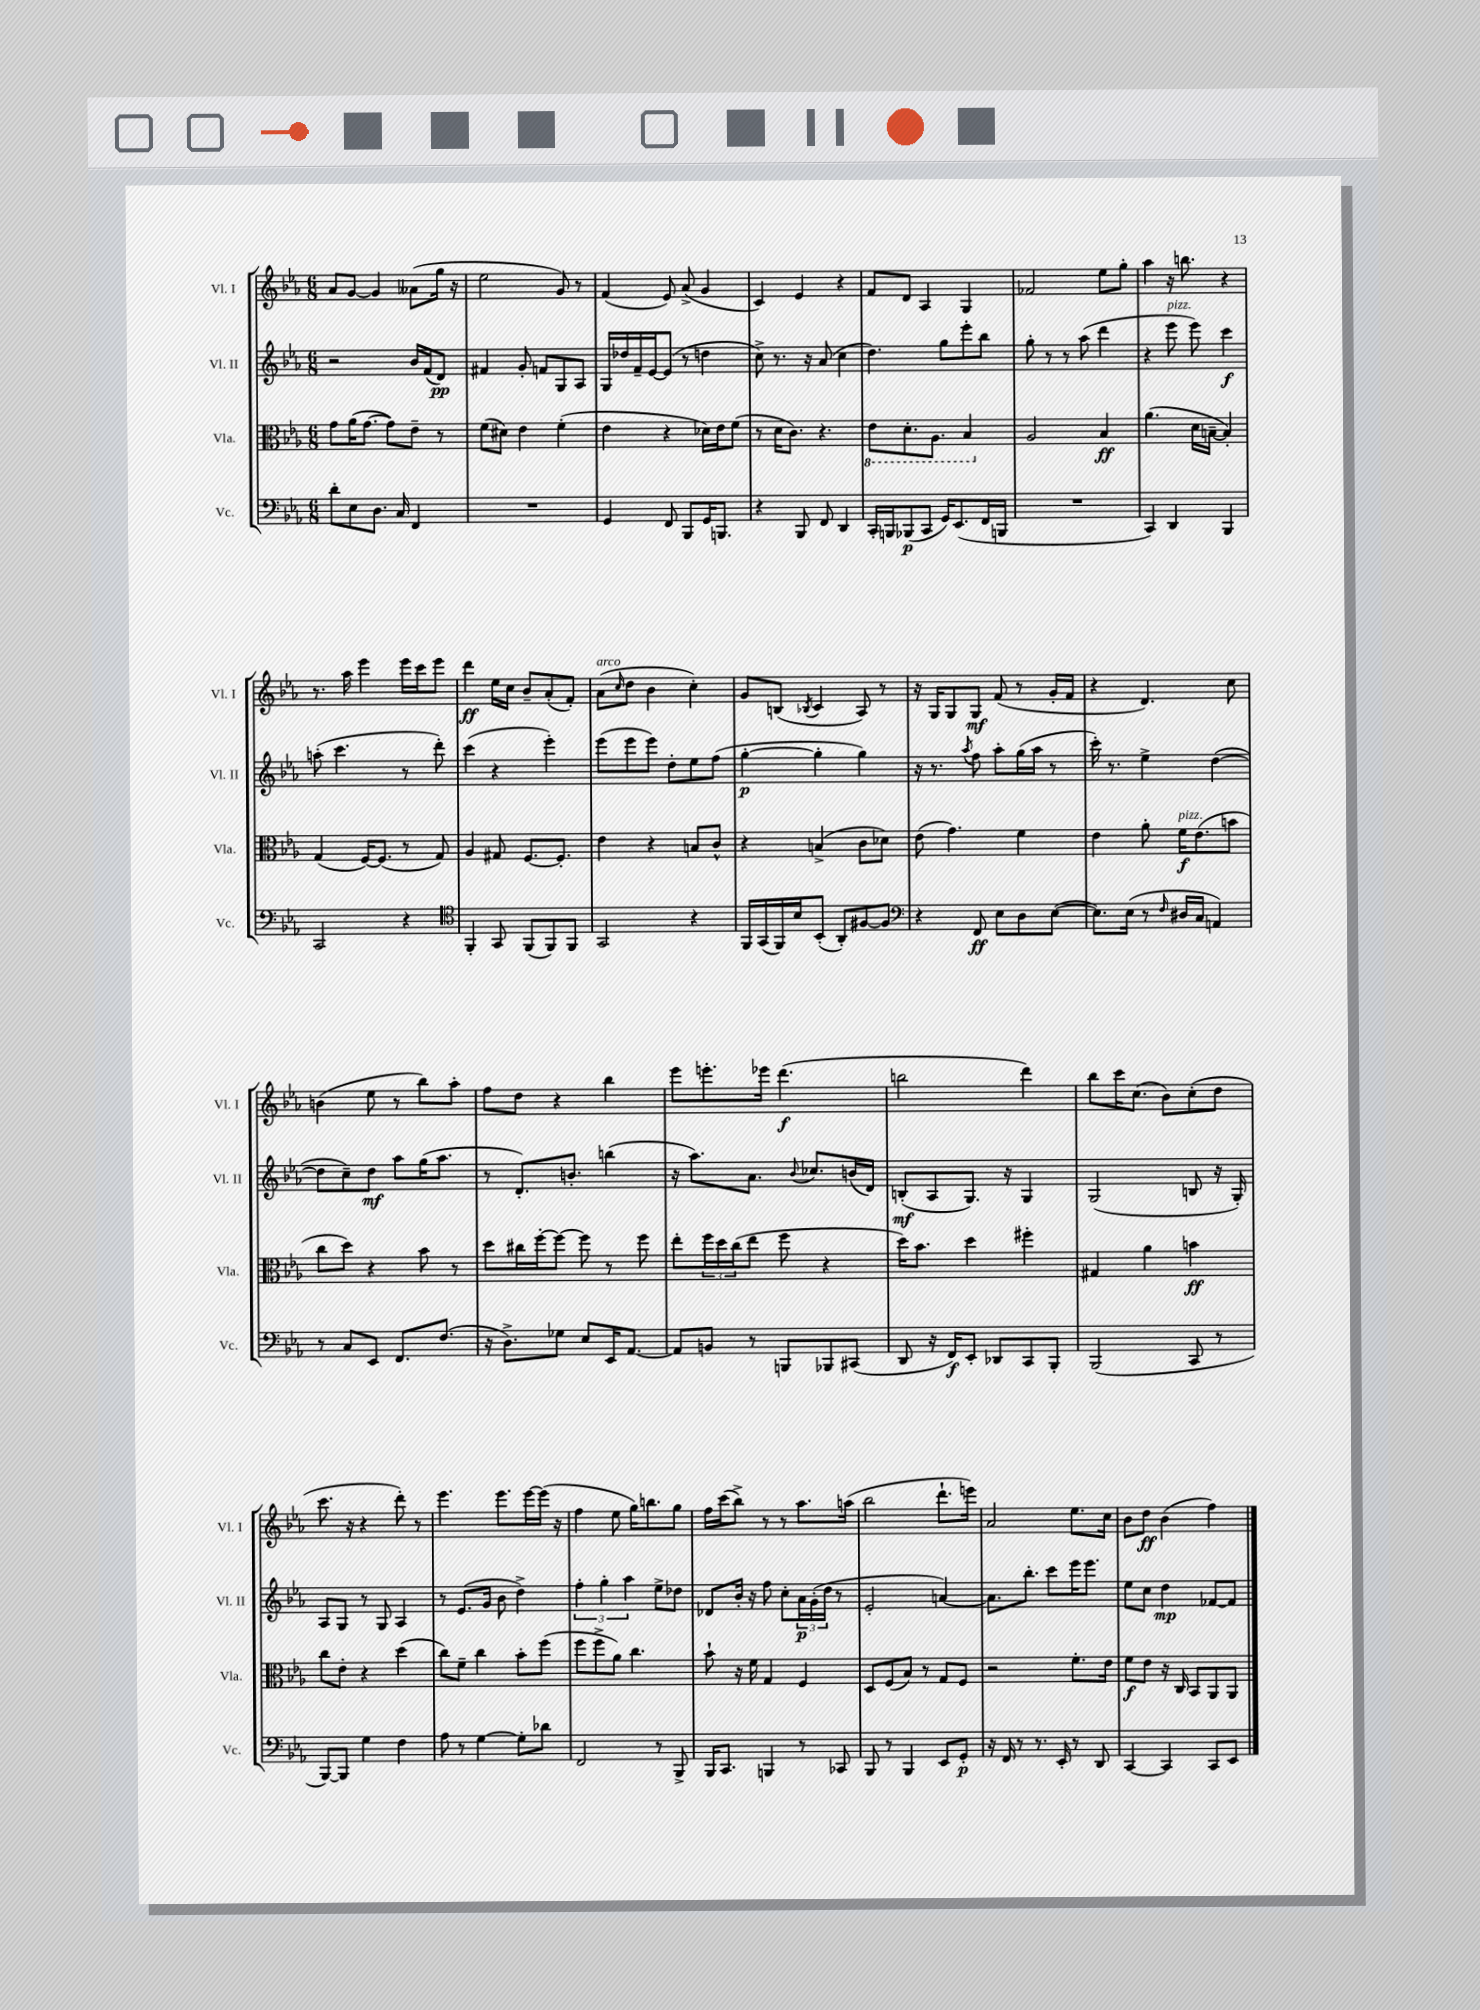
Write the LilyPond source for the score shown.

<<
\new StaffGroup <<
\new Staff = "s0" \with { instrumentName = "Vl. I" shortInstrumentName = "Vl. I" } {
    \clef treble \key ees \major \numericTimeSignature \time 6/8
    aes'8 g'8~ g'4 aeses'8( g''16 r16 |
    ees''2 g'8) r8 |
    f'4( ees'8) aes'8->( g'4 |
    c'4) ees'4 r4 |
    f'8 d'8 aes4 g4 |
    fes'2 ees''8 g''8-. |
    aes''4 r16 b''8. r4 |
    r8. aes''16 ees'''4 ees'''16 c'''16 ees'''8 |
    d'''4\ff ees''16 c''16 bes'8-- aes'8-.( f'8-.) |
    aes'8^\markup { \italic "arco" }( \grace { c''16 } d''8 bes'4 c''4-.) |
    g'8 b8( \acciaccatura { bes8 } c'4 aes8) r8 |
    r16 g16 g8 g8\mf f'8( r8 g'16-. f'16 |
    r4 d'4.) c''8 |
    b'4( ees''8 r8 bes''8) aes''8-. |
    f''8 d''8 r4 bes''4 |
    ees'''8 e'''8.-. ees'''16 d'''4.\f( |
    b''2 d'''4) |
    bes''8 c'''16 c''8.( bes'8) c''8-.( d''8 |
    c'''8. r16 r4 d'''8-.) r8 |
    ees'''4. ees'''8. ees'''16~ ees'''16( r16 |
    f''4 ees''8 g''16) b''8. g''8 |
    f''16 c'''16( bes''8->) r8 r8 aes''8. a''16( |
    bes''2 d'''8.-! e'''16) |
    aes'2 ees''8. c''16 |
    bes'8 d''8\ff bes'4( f''4) \bar "|." |
}
\new Staff = "s1" \with { instrumentName = "Vl. II" shortInstrumentName = "Vl. II" } {
    \clef treble \key ees \major \numericTimeSignature \time 6/8
    r2 bes'16 f'16( d'8\pp) |
    fis'4 g'8-. f'8 g8 aes8 |
    g16 des''16 f'16-- ees'16~ ees'8( r8 d''4 |
    c''8->) r8. r16 aes'8( c''4 |
    d''4.) g''8 ees'''8-. bes''8 |
    g''8-. r8 r8 aes''8( d'''4 |
    r4 ees'''8^\markup { \italic "pizz." } ees'''8) c'''4\f |
    a''8-.( c'''4. r8 d'''8-.) |
    c'''4( r4 ees'''4-.) |
    ees'''8( ees'''8 ees'''8) d''8-. ees''8 f''8( |
    g''4~-.\p g''4-. g''4) |
    r16 r8. \acciaccatura { aes''8 } f''8 aes''8-. g''16( aes''16 r8 |
    c'''16-.) r8. ees''4-> d''4~( |
    d''8 c''8--) d''8\mf aes''8 g''16( aes''8. |
    r8 d'8.-.) b'8.-. b''4( |
    r16 aes''8.) aes'8. \appoggiatura { bes'8 } ces''8. b'16( d'16) |
    b8-.\mf( aes8 g8.) r16 g4 |
    g2( b8 r16 g16-.) |
    aes8 g8 r8 g8 aes4 |
    r8 ees'8.( g'16 bes'8 d''4->) |
    \tuplet 3/2 { f''4-. g''4-. aes''4 } ees''8-> des''8 |
    des'8 bes'16-. r16 f''8 c''8-. \tuplet 3/2 { aes'16\p g'16-.( d''16 } r8 |
    ees'2-. a'4~) |
    a'8. bes''8.-. c'''8 ees'''16 ees'''8. |
    ees''8 c''8 d''4\mp fes'8~ fes'8 \bar "|." |
}
\new Staff = "s2" \with { instrumentName = "Vla." shortInstrumentName = "Vla." } {
    \clef alto \key ees \major \numericTimeSignature \time 6/8
    g'8 aes'16( g'8.~ g'8) ees'8-- r8 |
    f'8( dis'8) ees'4 f'4-.( |
    ees'4 r4 des'16) ees'16 f'8( |
    r8 d'16 c'8.) r4. |
    \ottava #-1 ees8 d8.-. aes,8. bes,4 \ottava #0 |
    aes2 bes4\ff |
    aes'4.( d'16 b16~-- b4-.) |
    g4( f16~) f8.( r8 g8) |
    aes4 gis8 f8.~ f8.-. |
    ees'4 r4 b8 c'8-^ |
    r4 b4->( c'8 des'8) |
    ees'8( g'4.) f'4 |
    ees'4 aes'8-. f'16\f^\markup { \italic "pizz." } ees'8.( b'8 |
    c''8 d''8) r4 bes'8 r8 |
    d''8 cis''16 f''16~-. f''8~ f''8 r8 f''8 |
    ees''8-. \tuplet 3/2 { f''16 d''16 c''16( } ees''8 f''8 r4 |
    d''16) bes'8. d''4 fis''4-. |
    gis4 aes'4 b'4\ff |
    c''8 ees'8-. r4 d''4( |
    c''8) f'8-- c''4 bes'8-. f''8( |
    f''8 f''8-> aes'8) c''4. |
    bes'8-! r16 f'16 g4 f4 |
    d8 f8( bes8) r8 g8 f8 |
    r2 f'8.-. ees'16 |
    f'8\f ees'8 r16 c16 bes,8 aes,8 aes,8 \bar "|." |
}
\new Staff = "s3" \with { instrumentName = "Vc." shortInstrumentName = "Vc." } {
    \clef bass \key ees \major \numericTimeSignature \time 6/8
    d'8-. ees8 d8. c16 f,4 |
    R2. |
    g,4 f,8 bes,,8 g,16 b,,8. |
    r4 bes,,8 f,8 d,4 |
    c,16-. b,,16 bes,,8\p( c,8 g,16) ees,8.( f,16 b,,16 |
    R2. |
    c,4) d,4 bes,,4 |
    c,2 r4 |
    \clef tenor f,4-. g,8 f,8( f,8) f,8 |
    g,2 r4 |
    f,16 g,16( f,16) bes16 bes,8-.( aes,8-.) fis8~ fis8 |
    \clef bass r4 f,8\ff ees8 d8 ees8~( |
    ees8.) ees16( r8 \grace { f16 } dis16 c16 a,4) |
    r8 c8 ees,8 f,8. f8.( |
    r16 d8.->) ges8 ees8 ees,16 aes,8.~ |
    aes,8 b,8 r8 b,,8 bes,,8 cis,8( |
    d,8 r16 f,16\f) ees,8-. des,8 c,8 bes,,8-. |
    bes,,2( c,8 r8 |
    bes,,8~) bes,,8 g4 f4 |
    aes8 r8 g4~ g8-. des'8 |
    f,2 r8 bes,,8-> |
    bes,,16 c,8. b,,4 r8 ces,8 |
    bes,,8 r8 bes,,4 ees,8 g,8-.\p |
    r16 f,16 r8 r8. ees,16-. r8 d,8 |
    c,4~ c,4 c,8 ees,8 \bar "|." |
}
>>
>>
\layout { \context { \Score \remove "Bar_number_engraver" } }
